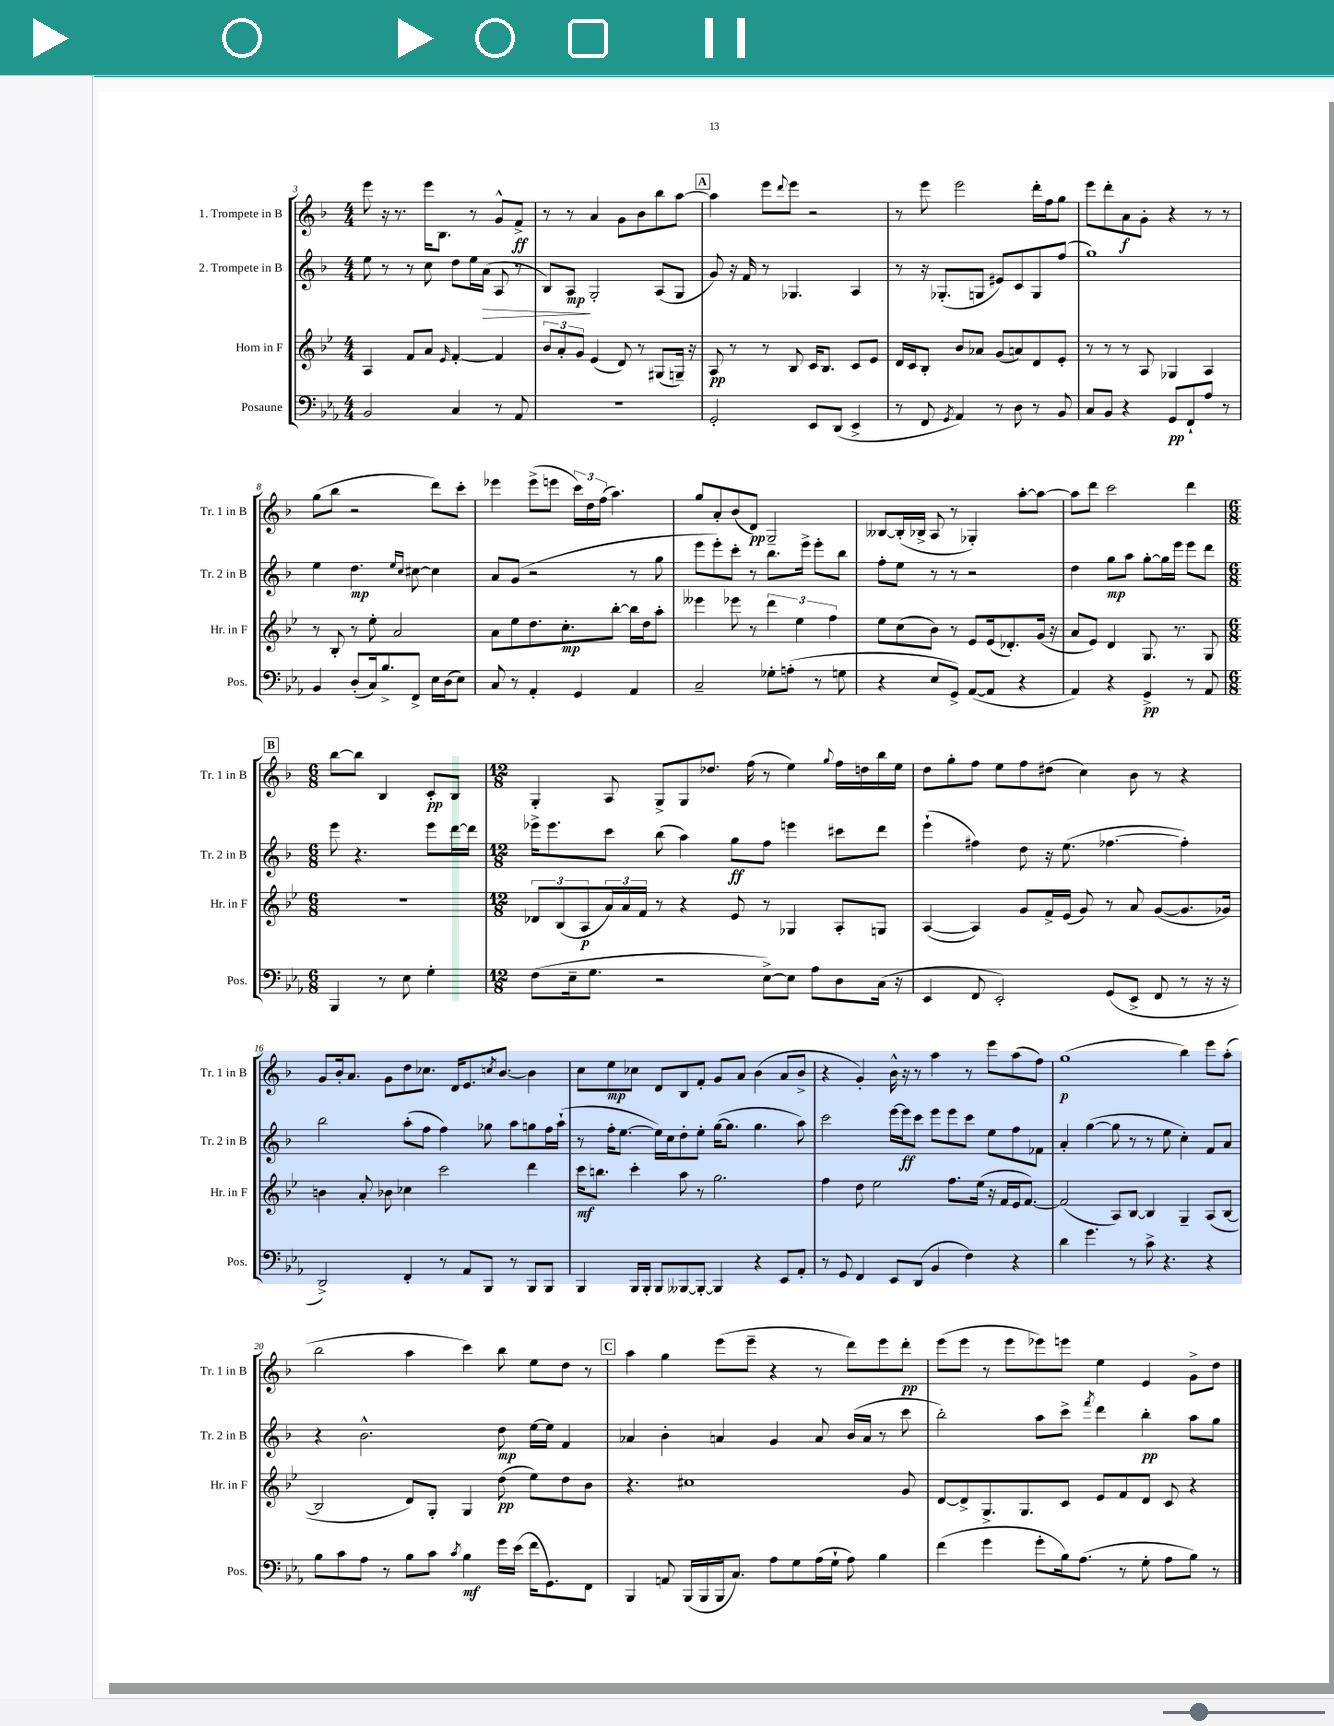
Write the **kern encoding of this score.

**kern	**kern	**kern	**kern
*staff4	*staff3	*staff2	*staff1
*clefF4	*clefG2	*clefG2	*clefG2
*k[b-e-a-]	*k[b-e-]	*k[b-]	*k[b-]
*M4/4	*M4/4	*M4/4	*M4/4
2BB-	4A	8ee	8eee
.	.	8r	16r
.	.	.	8.r
.	8f	8r	.
.	8a	8cc	16eee
.	.	.	8.B-
.	16qqe-	.	.
4C	[4f'	8dd	.
.	.	16ee	8r
.	.	(16a	.
8r	4f]	8A	8g^^
8AA-	.	8r	8f^
=	=	=	=
1r	12b-	8B-)	8r
.	12a'	.	.
.	.	8A	8r
.	12g	.	.
.	(4e-	2G'	4a
.	8d)	.	8g
.	8r	.	8b-
.	(8G#	(8A	8bb-
.	16G~)	8G	[8aa
.	16r	.	.
=	=	=	=
2GG'	8A	8g)	4aa]
.	8r	16r	.
.	.	16f	.
.	8r	8r	8eee
.	.	.	8qqddd
.	8B-	4.G-	8eee
8EE-	16c	.	2r
.	8.B-	.	.
(8DD	.	.	.
4EE-^	8c	4A	.
.	8e-	.	.
=	=	=	=
8r	16d	8r	8r
.	16c	.	.
8FF	8B-'	16r	8eee
.	.	(8.G-'	.
8qGG	.	.	.
4AA-)	8b-	.	2eee
.	8a-	8G	.
8r	(8g	8e#)	.
8D	8a)	8c	.
8r	8d	8G	16ddd'
.	.	.	16ff
8BB-	8e-'	(8ff	8gg
=	=	=	=
8C	8r	1gg)	8eee
8BB-	8r	.	8ddd'
4r	8r	.	8a
.	8A	.	8g'
8GG	4G-	.	4r
8FF`	.	.	.
8A-	4A	.	8r
8r	.	.	8r
=	=	=	=
4BB-	8r	4ee	(8gg
.	8B-'	.	8bb-
(8D'	8r	4.dd	2r
16C)	8ee-'	.	.
8.B-^	.	.	.
.	2a	.	.
.	.	16qqee	.
.	.	16qqcc	.
8FF^	.	[8cc#	.
16E-	.	4cc#]	8ddd)
(16D	.	.	.
8E-)	.	.	8ccc'
=	=	=	=
8C	8a	8a	4eee-
8r	8ee-	(8g	.
4AA-'	8.dd	2r	(8eee-^
.	.	.	8eee
.	8.cc'	.	.
4GG	.	.	24ccc)
.	.	.	24dd
.	.	.	(24ff
.	[8bb-'	.	4.aa)
4AA-	16bb-]	8r	.
.	16dd	.	.
.	8aa'	8gg	.
=	=	=	=
2C~	4eee--	8eee	8gg
.	.	8eee')	8a'
.	8eee-	8ccc'	(8b-
.	8r	8r	8d)
8G-'	6ddd	8.bb-	2G~
(8A'	.	.	.
.	6ee-	.	.
.	.	16eee^	.
8r	.	8eee'	.
.	6ff	.	.
8G	.	8bb-	.
=	=	=	=
4r	8ee-	8ff'	[8B--
.	(8cc	8ee	(16B--']
.	.	.	16B-^
8E-	8b-)	8r	8A
8GG^)	8r	8r	8r
([8AA-	8e-	2r	4G-')
8AA-]	(16e-	.	.
.	8.d-')	.	.
4r	.	.	[8aa'
.	(16g	.	8aa_
.	16r	.	.
=	=	=	=
4AA-)	8a	4dd	8aa]
.	8e-)	.	8ddd
4r	4d	8gg	2ccc
.	.	8aa	.
4GG^	8.G	[8gg'	.
.	.	16gg]	.
.	8.r	16eee	.
8r	.	8eee	4ddd
8AA-	8G	8ddd	.
=	=	=	=
*M6/8	*M6/8	*M6/8	*M6/8
4BBB-	2.r	8eee	[8bb-
.	.	4.r	8bb-]
8r	.	.	4B-
8E-	.	.	.
4G'	.	8eee	8c'
.	.	[16ddd	8B-
.	.	16ddd]	.
=	=	=	=
*M12/8	*M12/8	*M12/8	*M12/8
(8F	12d-	16eee-^	4G'
.	.	8.eee-	.
.	(12B-	.	.
16E-~	.	.	.
.	12A	.	.
8.G	.	.	.
.	24a)	8ccc	8A
.	24a	.	.
.	24f	.	.
2r	8r	(8bb-	8G^
.	4r	4aa)	8G
.	.	.	8.dd-
.	8e-	8gg	.
.	.	.	(16ff
[8E-^)	8r	8ff	8r
8E-]	4G-	4eee	4ee)
8A-	.	.	.
.	.	.	8qqgg
8D	8A'	8ccc#	16ff
.	.	.	16dd
(16C	8G	8ddd	16bb-
16r	.	.	16ee
=	=	=	=
4EE-	([4A	(4eee`	8dd
.	.	.	8gg'
8FF	4A])	4ff#)	8ff
2EE-')	.	.	8ee
.	8g	8dd	8ff
.	16f^	16r	(8dd#
.	(16e-	(8.ee	.
.	8g)	.	4cc)
(8GG	8r	[4.ff-	.
8EE-^	8a	.	8b-
8FF	([8g	.	8r
8r	8.g]	4ff-'])	4r
16r	.	.	.
16r	16g-)	.	.
=	=	=	=
2DD^)	4b	2bb-	8g
.	.	.	16b-'
.	.	.	8.a
.	8a'	.	.
.	8b-	.	8g
4FF'	4cc-	(8aa'	8dd
.	.	8ff	8.cc-
8r	2ccc	4ff)	.
.	.	.	16d
8AA-	.	.	8.e
8BBB-	.	8gg-	.
.	.	.	8qcc
.	.	.	[8.b-
8r	.	8aa	.
8BBB-	4ddd	8gg	4b-]
8BBB-	.	16ff	.
.	.	(16aa`	.
=	=	=	=
4BBB-	16ccc	8r	8cc
.	8.bb	.	.
.	.	16ff'	8ee
.	.	[8.ee	.
16BBB-	4ccc'	.	8cc-
16BBB-'	.	.	.
8BBB-	.	16ee])	8d
.	.	16cc	.
[8BBB--	8aa	8dd'	8B-
8BBB--'_	8r	8ee'	8f'
4BBB--]	2.gg	([16gg	8g
.	.	8.gg]	.
.	.	.	8a
4r	.	4.gg	(4b-
8EE-	.	.	8a
8AA-'	.	8aa)	8b-^
=	=	=	=
8r	4ff	2ccc	4r
8GG	.	.	.
4FF	8dd	.	4g')
.	2ee-	.	.
8EE-	.	[16eee	16b-^^
.	.	16eee]	16r
(8DD	.	8ccc	8r
4BB-	.	8eee	4aa
.	8.ff	8eee	.
4F)	.	8ccc	8r
.	(16ee-	.	.
.	16r	8ee	8eee
.	16f	.	.
4r	16e-	8ff	(8aa
.	[8.f)	.	.
.	.	8f-	8ff)
=	=	=	=
4d	(2f]	4a'	(1gg
4.g	.	([4gg	.
.	8A)	8gg]	.
8r	[8B-	8r	.
8c^	4B-]	8r	.
4.r	.	8ee	.
.	4G~	4cc')	4bb-)
4r	(8A	8f	8eee
.	[8B-	8a	(8aa'
=	=	=	=
8B-	2B-]	4r	2bb-
8c	.	.	.
8A-	.	2.b-^^	.
8r	.	.	.
8B-	8d)	.	4aa
8c	8G'	.	.
8qc	.	.	.
4B-	4G	.	4ccc)
16g	(8dd	8dd	8bb-
(16e-	.	.	.
16f	8ee-)	[16ee	8ee
8.GG)	.	16ee]	.
.	8dd	4f	8dd
8FF	8b-	.	8r
=	=	=	=
4BBB-	4.r	4a-	4aa
8AA	.	4b-'	4gg
(16BBB-	1cc#	.	.
16BBB-	.	.	.
16BBB-	.	4a	(8eee
8.C)	.	.	.
.	.	.	8eee~
8A-	.	4g	4r
8G	.	.	.
(16A-	.	8a	8r
16G`	.	.	.
8A-)	.	(16b-	8ddd)
.	.	16a	.
4B-	.	8r	8eee
.	8g	8ccc	8ddd'
=	=	=	=
(4f	[8d	2bb-')	(8eee
.	8d^]	.	8eee
4g	8.G^	.	8r
.	.	.	8eee
.	8.G	.	.
8g'	.	8aa	8eee-)
16B-)	8c	8ccc^	8eee
(8.A-	.	.	.
.	.	8qfff	.
.	8e-	4ddd	4ee
8r	8f	.	.
8G'	8d	4bb-'	4e
8A-	8c	.	.
8B-)	4r	8aa	8g^
8r	.	8gg	8dd
==	==	==	==
*-	*-	*-	*-
